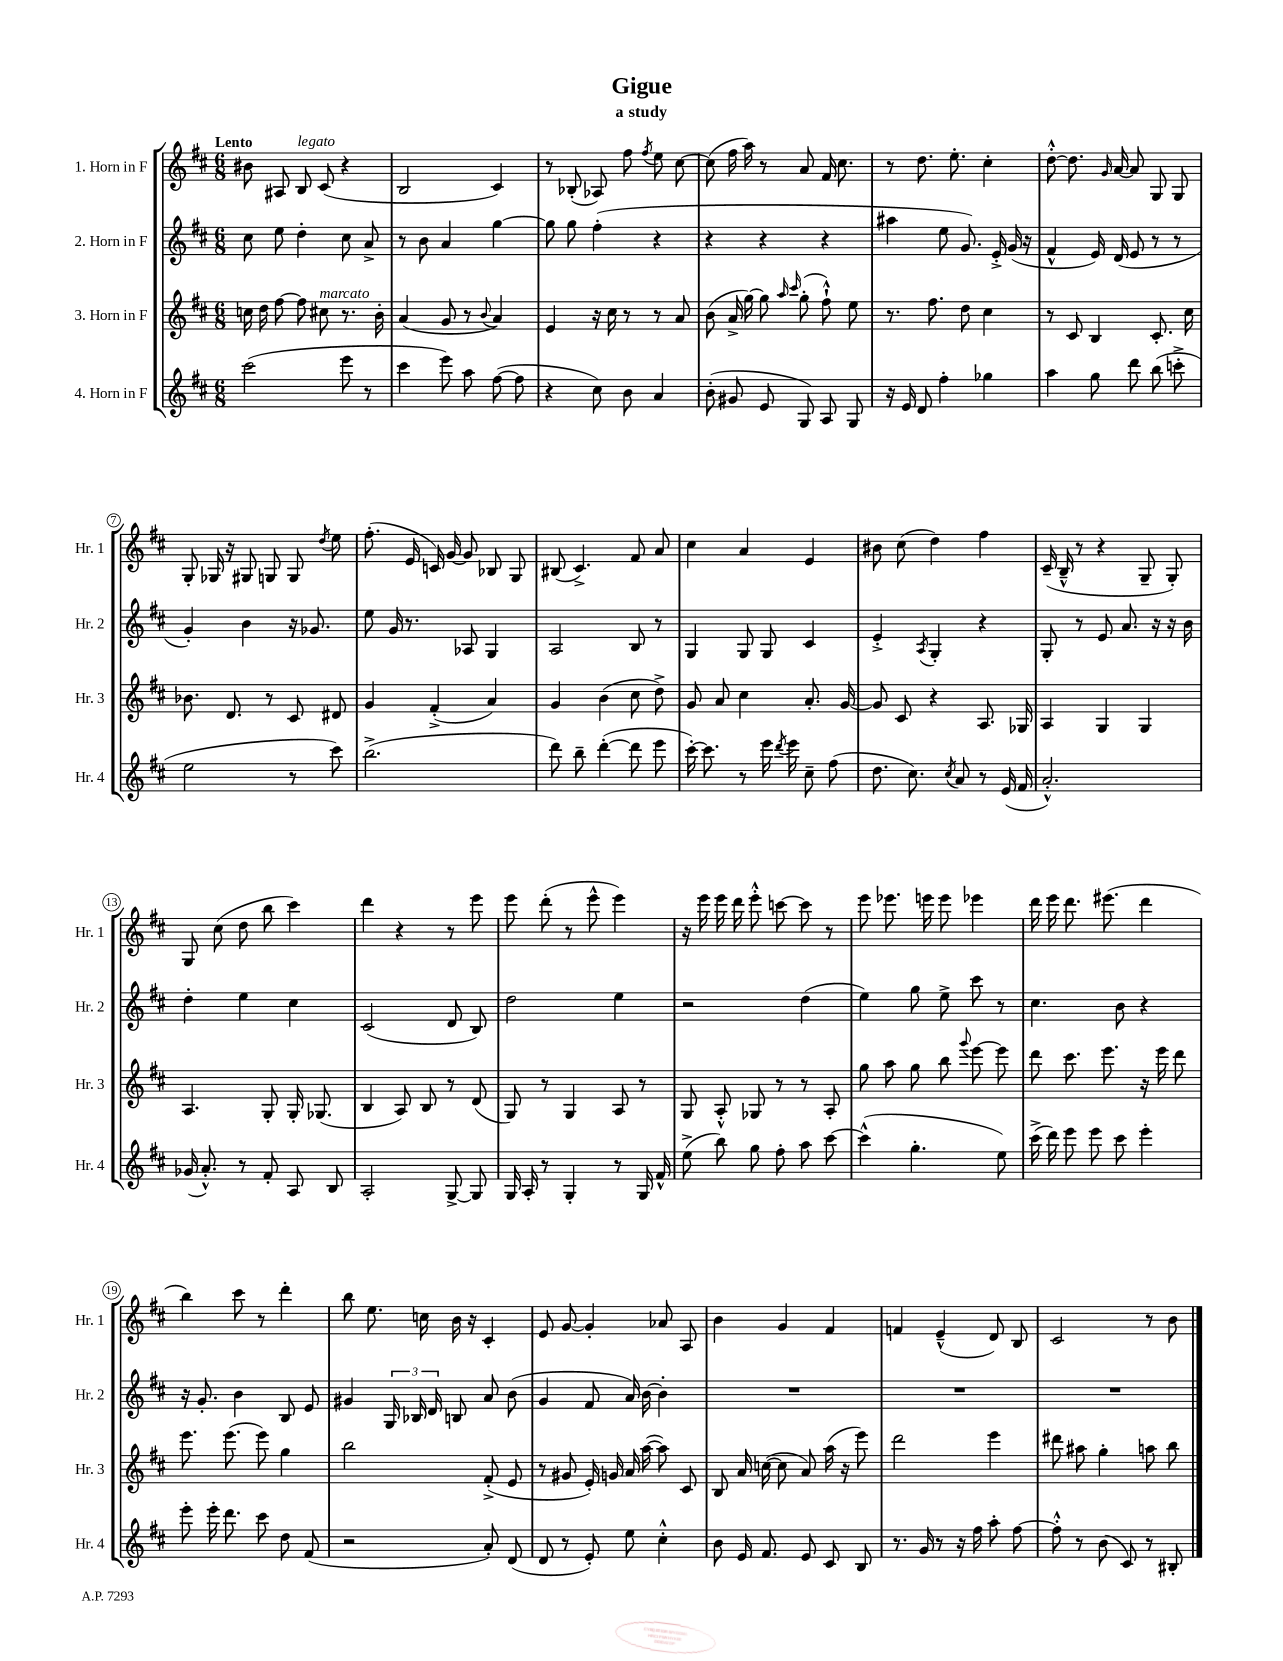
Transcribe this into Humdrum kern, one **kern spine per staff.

**kern	**kern	**kern	**kern
*part4	*part3	*part2	*part1
*staff4	*staff3	*staff2	*staff1
*I"4. Horn in F	*I"3. Horn in F	*I"2. Horn in F	*I"1. Horn in F
*I'Hr. 4	*I'Hr. 3	*I'Hr. 2	*I'Hr. 1
*clefG2	*clefG2	*clefG2	*clefG2
*k[f#c#]	*k[f#c#]	*k[f#c#]	*k[f#c#]
*M6/8	*M6/8	*M6/8	*M6/8
=1	=1	=1	=1
!	!	!	!LO:TX:a:B:t=Lento
(2ccc#\	16ccn\	8cc#\	8b#X\
.	16dd\	.	.
.	[8ff#\	8ee\	8A#X/
!	!	!	!LO:TX:a:i:t=legato
.	8ff#\]	4dd'\	8B/
!	!LO:TX:a:i:t=marcato	!	!
.	8cc#X\	.	(8c#/
8eee\	8.r	8cc#\	4r
8r	.	8a^/	.
.	16b'\	.	.
=2	=2	=2	=2
4ccc#\	(4a/	8r	2B/
.	.	8b\	.
8eee\)	8g/	4a/	.
8aa\	8r	.	.
.	8qqb/	.	.
([8ff#\	4a/)	[4gg\	4c#/)
8ff#\]	.	.	.
=3	=3	=3	=3
4r	4e/	8gg\]	8r
.	.	8gg\	(8B-X'/
8cc#\)	16r	(4ff#'\	8A-X/)
.	16cc#\	.	.
8b\	8r	.	8ff#\
.	.	.	8qff#/
4a/	8r	4r	8ee\
.	8a/	.	[8cc#\
=4	=4	=4	=4
(8b'\	(8b\	4r	(8cc#\]
8g#X/	16a^/	.	16ff#\
.	[16gg\)	.	16aa\)
8e/	8gg\]	4r	8r
.	16qqaa/	.	.
.	16qqccc#/	.	.
8G/)	(8gg'\	.	8a/
8A/	8ff#`^^\)	4r	16f#/
.	.	.	8.cc#\
8G/	8ee\	.	.
=5	=5	=5	=5
16r	8.r	4aa#X\	8r
16e/	.	.	.
8d/	.	.	8.dd\
.	8.ff#\	.	.
4ff#'\	.	8ee\	.
.	.	.	8.ee'\
.	8dd\	8.g/)	.
4gg-X\	4cc#\	.	4cc#'\
.	.	16e'^/	.
.	.	(16g/	.
.	.	16r	.
=6	=6	=6	=6
4aa\	8r	4f#^^/	[8dd'^^\
.	8c#/	.	8.dd\]
8gg\	4B/	16e/)	.
.	.	.	16qqg/
.	.	(16d/	[16a/
8ddd\	.	8e/	8a/]
(8bb\	8.c#'/	8r	8G/
8cccn'^\	.	8r	8G/
.	16cc#\	.	.
!!LO:LB:g=z
=7	=7	=7	=7
2ee\	8.b-X\	4g'/)	8G'/
.	.	.	16G-X/
.	8.d/	.	16r
.	.	4b\	8G#X/
.	8r	.	8Gn/
8r	8c#/	16r	8G/
.	.	8.g-X/	.
.	.	.	8qdd/
8ccc#\)	8d#X/	.	8ee\
=8	=8	=8	=8
(2.bb^\	4g/	8ee\	(8.ff#'\
.	.	16g/	.
.	.	8.r	16e/
.	(4f#'^/	.	16cn/)
.	.	.	[16g/
.	.	8A-X/	8g/]
.	4a/)	4G/	8B-X/
.	.	.	8G/
=9	=9	=9	=9
8ddd\)	4g/	2A/	(8B#X/
8bb~\	.	.	4.c#^/)
([4ddd'\	(4b\	.	.
8ddd\]	8cc#\	8B/	8f#/
8eee\	8dd^\)	8r	8a/
=10	=10	=10	=10
[16ccc#'\)	8g/	4G/	4cc#\
8.ccc#\]	.	.	.
.	8a/	.	.
8r	4cc#\	8G/	4a/
16eee\	.	8G/	.
8qddd/	.	.	.
16eee\	.	.	.
8cc#~\	8.a'/	4c#/	4e/
(8ff#\	.	.	.
.	[16g/	.	.
=11	=11	=11	=11
8.dd\	8g/]	4e'^/	8b#X\
.	8c#/	.	(8cc#\
8.cc#\)	.	.	.
.	.	8qA/	.
.	4r	4G'/	4dd\)
8qcc#/	.	.	.
8a/	.	.	.
8r	8.A/	4r	4ff#\
(16e/	.	.	.
16f#/	16G-X/	.	.
=12	=12	=12	=12
2.a'^^/)	4A/	8G'/	(16c#~/
.	.	.	16B~^^/
.	.	8r	8r
.	4G/	8e/	4r
.	.	8.a/	.
.	4G/	.	8G~/
.	.	16r	.
.	.	16r	8G'/)
.	.	16b\	.
!!LO:LB:g=z
=13	=13	=13	=13
(16g-X/	4.A/	4dd'\	8G/
8.a'^^/)	.	.	.
.	.	.	(8cc#\
8r	.	4ee\	8dd\
8f#'/	8G'/	.	8bb\
8A/	16G'/	4cc#\	4ccc#\)
.	(8.G-X/	.	.
8B/	.	.	.
=14	=14	=14	=14
2A'/	4B/	(2c#/	4ddd\
.	8A/)	.	4r
.	8B/	.	.
[8G^/	8r	8d/	8r
8G/]	(8d/	8B/)	8eee\
=15	=15	=15	=15
16G/	8G/)	2dd\	8eee\
16A'/	.	.	.
8r	8r	.	(8ddd'\
4G'/	4G/	.	8r
.	.	.	8eee^^\
8r	8A/	4ee\	4eee\)
16G/	8r	.	.
16f#^^/	.	.	.
=16	=16	=16	=16
(8ee^\	8G/	2r	16r
.	.	.	16eee\
8bb\)	8A'^^/	.	16eee\
.	.	.	16ddd\
8gg\	8G-X/	.	8eee'^^\
8ff#'\	8r	.	[8cccn\
8aa\	8r	(4dd\	8ccc\]
[8ccc#\	8A'/	.	8r
=17	=17	=17	=17
(4ccc#^^\]	8gg\	4ee\)	8eee\
.	8aa\	.	8.eee-X\
4.gg'\	8gg\	8gg\	.
.	.	.	16eeen\
.	8bb\	8ee^\	8eee\
.	8qqggg/	.	.
.	[8eee\	8ccc#\	4eee-X\
8ee\)	8eee\]	8r	.
=18	=18	=18	=18
(16ccc#^\	8ddd\	4.cc#\	16ddd\
16ddd\)	.	.	16eee\
8eee\	8.ccc#\	.	8.ddd\
8eee\	.	.	.
.	8.eee\	.	(8.eee#X\
8ccc#\	.	8b\	.
4eee'\	16r	4r	4ddd\
.	16eee\	.	.
.	8ddd\	.	.
!!LO:LB:g=z
=19	=19	=19	=19
8eee'\	8.eee\	16r	4bb\)
.	.	8.g'/	.
16eee'\	.	.	.
8.ddd\	(8.eee\	.	.
.	.	4b\	8ccc#\
8ccc#\	8eee\)	.	8r
8dd\	4gg\	8B/	4ddd'\
(8f#/	.	8e/	.
=20	=20	=20	=20
2r	2bb\	4g#X/	8bb\
.	.	.	8.ee\
.	.	24G/	.
.	.	24B-X/	.
.	.	.	16ccn\
.	.	24d/	.
.	.	8Bn/	16b\
.	.	.	16r
8a'/)	(8f#'^/	8a/	4c#'/
(8d/	8e/	(8b\	.
=21	=21	=21	=21
8d/	8r	4g/	8e/
8r	8g#X/	.	[8g/
8e'/)	16e'/)	8f#/	4g'/]
.	16gn/	.	.
8ee\	16a/	16a/)	.
.	([16aa\	[16b\	.
4cc#'^^\	8aa\])	4b'\]	8a-X/
.	8c#/	.	8A/
=22	=22	=22	=22
8b\	8B/	2.r	4b\
16e/	16a/	.	.
8.f#/	([16ccn\	.	.
.	8cc\]	.	4g/
8e/	8a/)	.	.
8c#/	(16aa\	.	4f#/
.	16r	.	.
8B/	8eee\)	.	.
=23	=23	=23	=23
8.r	2ddd\	2.r	4fn/
16g/	.	.	.
8r	.	.	(4e~^^/
16r	.	.	.
16ff#\	.	.	.
8aa'\	4eee\	.	8d/)
[8ff#\	.	.	8B/
=24	=24	=24	=24
8ff#'^^\]	8ddd#X\	2.r	2c#/
8r	8aa#X\	.	.
(8b\	4gg'\	.	.
8c#/)	.	.	.
8r	8aan\	.	8r
8B#X'/	8bb\	.	8b\
==	==	==	==
*-	*-	*-	*-
